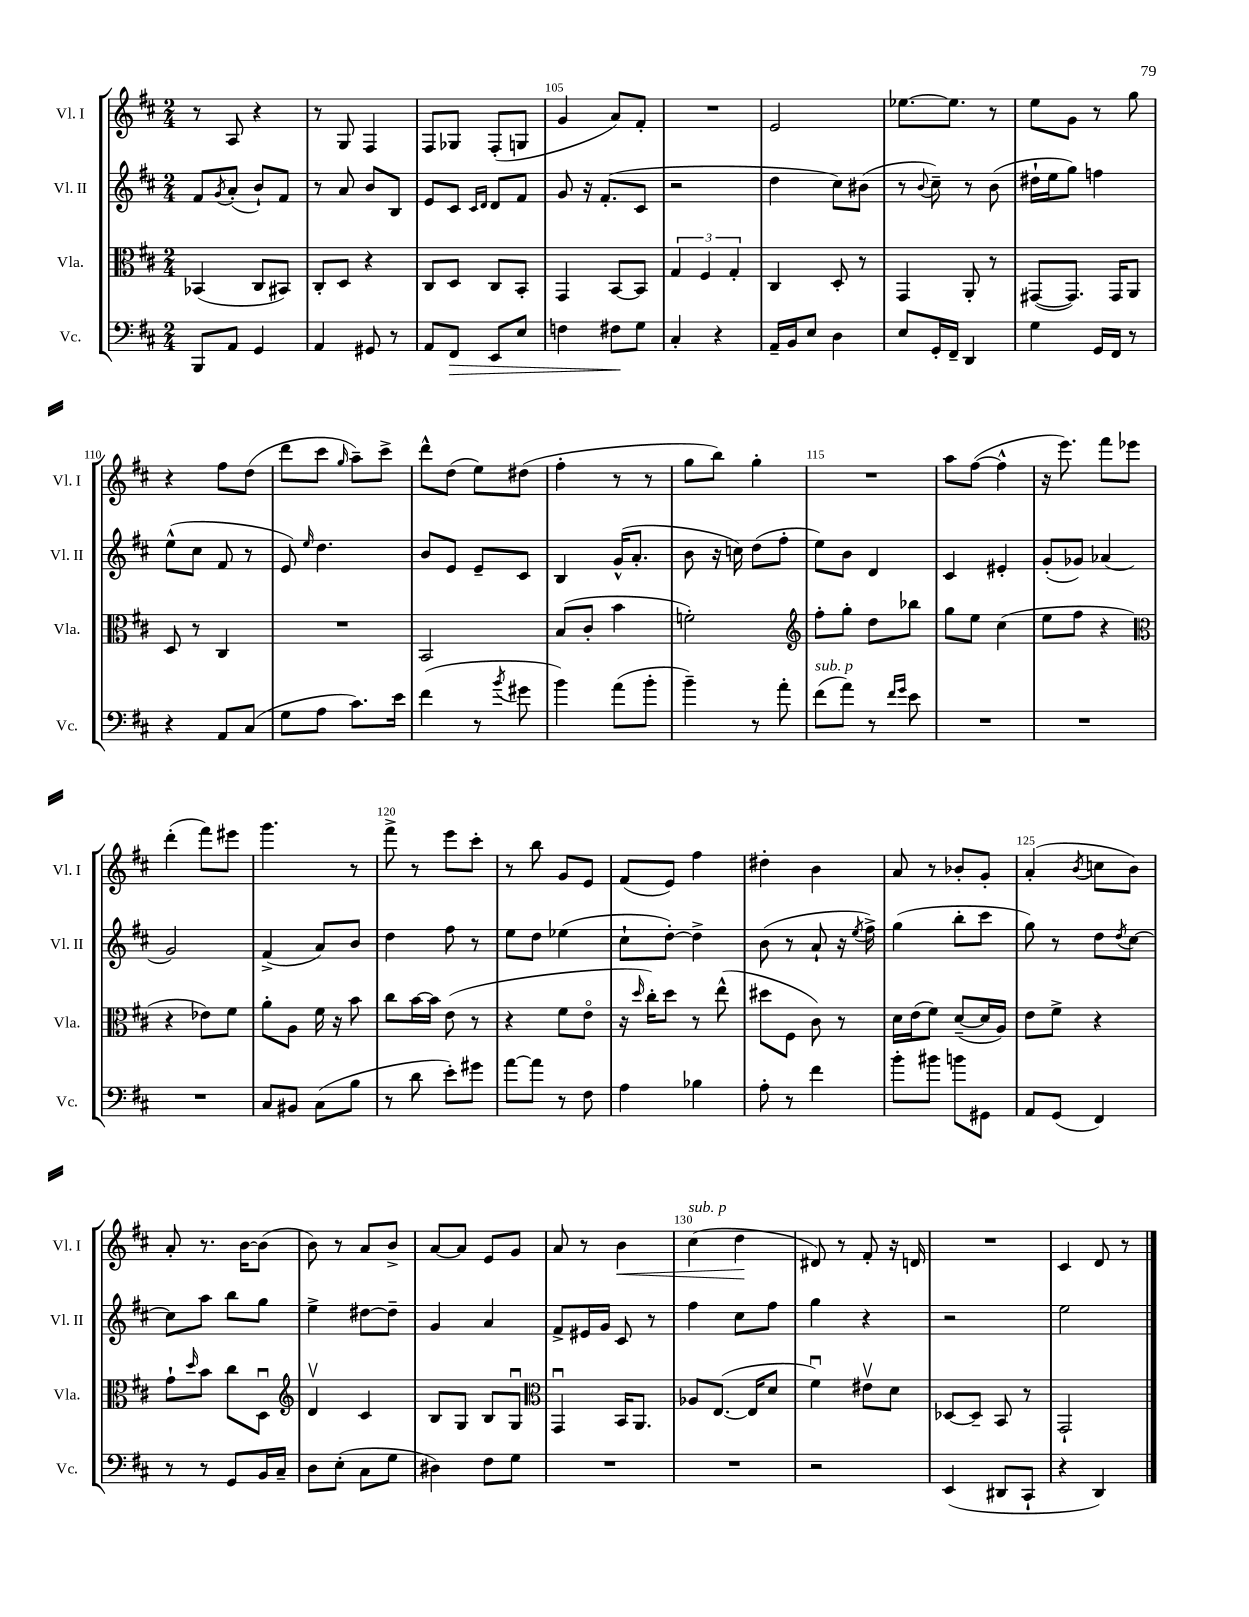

**kern	**dynam	**kern	**kern	**kern	**dynam
*part4	*part4	*part3	*part2	*part1	*part1
*staff4	*staff4	*staff3	*staff2	*staff1	*staff1
*I"Vc.	*	*I"Vla.	*I"Vl. II	*I"Vl. I	*
*I'Vc.	*	*I'Vla.	*I'Vl. II	*I'Vl. I	*
*clefF4	*	*clefC3	*clefG2	*clefG2	*
*k[f#c#]	*	*k[f#c#]	*k[f#c#]	*k[f#c#]	*
*M2/4	*	*M2/4	*M2/4	*M2/4	*
=102	=102	=102	=102	=102	=102
8BBB/L	.	(4BB-X/	8f#/L	8r	.
.	.	.	8qg/	.	.
8AA/J	.	.	(8a'/J	8A/	.
4GG/	.	8C#/L	8b`/L)	4r	.
.	.	8BB#X/J)	8f#/J	.	.
=103	=103	=103	=103	=103	=103
4AA/	.	8C#'/L	8r	8r	.
.	.	8D/J	8a/	8G/	.
8GG#X/	.	4r	8b/L	4F#/	.
8r	.	.	8B/J	.	.
=104	=104	=104	=104	=104	=104
8AA/L	.	8C#/L	8e/L	8F#/L	.
!	!LO:HP:b	!	!	!	!
8FF#/J	>	8D/J	8c#/J	8G-X/J	.
.	.	.	16qqc#/LL	.	.
.	.	.	16qqd/JJ	.	.
8EE/L	.	8C#/L	8d/L	(8F#'/L	.
8E/J	.	8BB'/J	8f#/J	8Gn/J	.
=105	=105	=105	=105	=105	=105
4Fn\	.	4GG/	8g/	4g/	.
.	.	.	16r	.	.
.	.	.	(8.f#'/L	.	.
8F#X\L	.	[8BB/L	.	8a/L)	.
8G\J	]	8BB/J]	8c#/J	8f#'/J	.
=106	=106	=106	=106	=106	=106
4C#'/	.	6G/	2r	2r	.
.	.	6F#/	.	.	.
4r	.	.	.	.	.
.	.	6G'/	.	.	.
=107	=107	=107	=107	=107	=107
16AA~/LL	.	4C#/	4dd\	2e/	.
16BB/J	.	.	.	.	.
8E/J	.	.	.	.	.
4D\	.	8D'/	8cc#\L)	.	.
.	.	8r	(8b#X\J	.	.
=108	=108	=108	=108	=108	=108
8E/L	.	4GG/	8r	[8.ee-X\L	.
.	.	.	8qqb/	.	.
16GG'/L	.	.	8cc#~\)	.	.
16FF#~/JJ	.	.	.	8.ee-\J]	.
4DD/	.	8AA'/	8r	.	.
.	.	8r	(8b\	8r	.
=109	=109	=109	=109	=109	=109
4G\	.	([8GG#X/L	16dd#X`\LL	8ee\L	.
.	.	.	16ee\J	.	.
.	.	8.GG#/J])	8gg\J)	8g\J	.
16GG/LL	.	.	4ffn\	8r	.
16FF#/JJ	.	16GG#/KL	.	.	.
8r	.	8AA/J	.	8gg\	.
!!LO:LB:g=z
=110	=110	=110	=110	=110	=110
4r	.	8D/	(8ee^^\L	4r	.
.	.	8r	8cc#\J	.	.
8AA/L	.	4C#/	8f#/	8ff#\L	.
(8C#/J	.	.	8r	(8dd\J	.
=111	=111	=111	=111	=111	=111
8G\L	.	2r	8e/)	8ddd\L	.
.	.	.	16qqee/	.	.
8A\J	.	.	4.dd\	8ccc#\J	.
.	.	.	.	16qqgg/	.
8.c#\L)	.	.	.	8aa~\L)	.
.	.	.	.	8ccc#^\J	.
16e\Jk	.	.	.	.	.
=112	=112	=112	=112	=112	=112
(4f#\	.	2BB/	8b/L	8ddd^^\L	.
.	.	.	8e/J	(8dd\J	.
8r	.	.	8e~/L	8ee\L)	.
8qb/	.	.	.	.	.
8g#X\	.	.	8c#/J	(8dd#X\J	.
=113	=113	=113	=113	=113	=113
4b\)	.	(8B/L	4B/	4ff#'\	.
.	.	8c#'/J	.	.	.
(8a\L	.	4b\	(16g^^/KL	8r	.
.	.	.	8.a'/J	.	.
8b'\J	.	.	.	8r	.
=114	=114	=114	=114	=114	=114
4b~\)	.	2fn'\)	8b\	8gg\L	.
.	.	.	16r	8bb\J)	.
.	.	.	16ccn\)	.	.
8r	.	.	(8dd\L	4gg'\	.
8a'\	.	.	8ff#'\J	.	.
=115	=115	=115	=115	=115	=115
*	*	*clefG2	*	*	*
!LO:TX:a:i:t=sub. p	!	!	!	!	!
(8f#\L	.	8ff#'\L	8ee\L)	2r	.
8a\J)	.	8gg'\J	8b\J	.	.
8r	.	8dd\L	4d/	.	.
16qqf#/LL	.	.	.	.	.
16qqg/JJ	.	.	.	.	.
8e\	.	8bb-X\J	.	.	.
=116	=116	=116	=116	=116	=116
2r	.	8gg\L	4c#/	8aa\L	.
.	.	8ee\J	.	([8ff#\J	.
.	.	(4cc#\	4e#X'/	4ff#^^\]	.
=117	=117	=117	=117	=117	=117
2r	.	8ee\L	(8g'/L	16r	.
.	.	.	.	8.eee\)	.
.	.	8ff#\J	8g-X/J)	.	.
.	.	4r	(4a-X/	8fff#\L	.
.	.	.	.	8eee-X\J	.
!!LO:LB:g=z
=118	=118	=118	=118	=118	=118
*	*	*clefC3	*	*	*
2r	.	4r	2g/)	(4ddd'\	.
.	.	8e-X\L)	.	8fff#\L)	.
.	.	8f#\J	.	8eee#X\J	.
=119	=119	=119	=119	=119	=119
8C#/L	.	8a'\L	(4f#^/	4.ggg\	.
8BB#X/J	.	8A\J	.	.	.
(8C#\L	.	16f#\	8a/L)	.	.
.	.	16r	.	.	.
8B\J	.	8b\	8b/J	8r	.
=120	=120	=120	=120	=120	=120
8r	.	8cc#\L	4dd\	8fff#^\	.
8d\	.	[16b\L	.	8r	.
.	.	16b\JJ]	.	.	.
8e'\L)	.	(8e\	8ff#\	8eee\L	.
8g#X\J	.	8r	8r	8ccc#'\J	.
=121	=121	=121	=121	=121	=121
[8a\L	.	4r	8ee\L	8r	.
8a\J]	.	.	8dd\J	8bb\	.
8r	.	8f#\L	(4ee-X\	8g/L	.
8F#\	.	8e\J	.	8e/J	.
=122	=122	=122	=122	=122	=122
4A\	.	16r	8cc#`\L	(8f#/L	.
.	.	16qqdd/	.	.	.
.	.	16cc#'\KL)	.	.	.
.	.	8dd\J	[8dd'\J)	8e/J)	.
4B-X\	.	8r	4dd^\]	4ff#\	.
.	.	(8ee^^\	.	.	.
=123	=123	=123	=123	=123	=123
8A'\	.	8dd#X\L	(8b\	4dd#X'\	.
8r	.	8F#\J	8r	.	.
4f#\	.	8c#\)	8a`/	4b\	.
.	.	8r	16r	.	.
.	.	.	8qee/	.	.
.	.	.	16ff#^\)	.	.
=124	=124	=124	=124	=124	=124
8b'\L	.	16d\LL	(4gg\	8a/	.
.	.	(16e\J	.	.	.
8b#X\J	.	8f#\J)	.	8r	.
8bn\L	.	([8d~/L	8bb'\L	8b-X'/L	.
8GG#X\J	.	16d/L]	8ccc#\J	8g'/J	.
.	.	16A/JJ)	.	.	.
=125	=125	=125	=125	=125	=125
8AA/L	.	8e\L	8gg\)	(4a'/	.
(8GG/J	.	8f#^\J	8r	.	.
.	.	.	.	8qb/	.
4FF#/)	.	4r	8dd\L	8ccn\L	.
.	.	.	8qdd/	.	.
.	.	.	[8cc#\J	8b\J)	.
!!LO:LB:g=z
=126	=126	=126	=126	=126	=126
8r	.	8g`\L	8cc#\L]	8a'/	.
.	.	16qqdd/	.	.	.
8r	.	8b\J	8aa\J	8.r	.
8GG/L	.	8cc#\L	8bb\L	.	.
.	.	.	.	[16b\KL	.
16BB/L	.	8Du\J	8gg\J	(8b\J]	.
16C#~/JJ	.	.	.	.	.
=127	=127	=127	=127	=127	=127
*	*	*clefG2	*	*	*
8D\L	.	4dv/	4ee^\	8b\)	.
(8E'\J	.	.	.	8r	.
8C#\L	.	4c#/	[8dd#X\L	8a/L	.
8G\J	.	.	8dd#~\J]	8b^/J	.
=128	=128	=128	=128	=128	=128
4D#X\)	.	8B/L	4g/	[8a/L	.
.	.	8G/J	.	8a/J]	.
8F#\L	.	8B/L	4a/	8e/L	.
8G\J	.	8Gu/J	.	8g/J	.
=129	=129	=129	=129	=129	=129
*	*	*clefC3	*	*	*
2r	.	4GGu/	8f#^/L	8a/	.
.	.	.	16e#X/L	8r	.
.	.	.	16g/JJ	.	.
!	!	!	!	!	!LO:HP:b
.	.	16BB/KL	8c#/	4b\	<
.	.	8.AA/J	.	.	.
.	.	.	8r	.	.
=130	=130	=130	=130	=130	=130
!	!	!	!	!LO:TX:a:i:t=sub. p	!
2r	.	8A-X/L	4ff#\	(4cc#\	.
.	.	([8.E/J	.	.	.
.	.	.	8cc#\L	4dd\	.
.	.	16E/KL]	.	.	.
.	.	8d/J	8ff#\J	.	.
.	.	.	.	.	[
=131	=131	=131	=131	=131	=131
2r	.	4f#u\)	4gg\	8d#X/)	.
.	.	.	.	8r	.
.	.	8e#Xv\L	4r	8f#'/	.
.	.	8d\J	.	16r	.
.	.	.	.	16dn/	.
=132	=132	=132	=132	=132	=132
(4EE/	.	[8D-X/L	2r	2r	.
.	.	8D-~/J]	.	.	.
8DD#X/L	.	8BB/	.	.	.
8CC#`/J	.	8r	.	.	.
=133	=133	=133	=133	=133	=133
4r	.	2GG`/	2ee\	4c#/	.
4DD/)	.	.	.	8d/	.
.	.	.	.	8r	.
==	==	==	==	==	==
*-	*-	*-	*-	*-	*-
